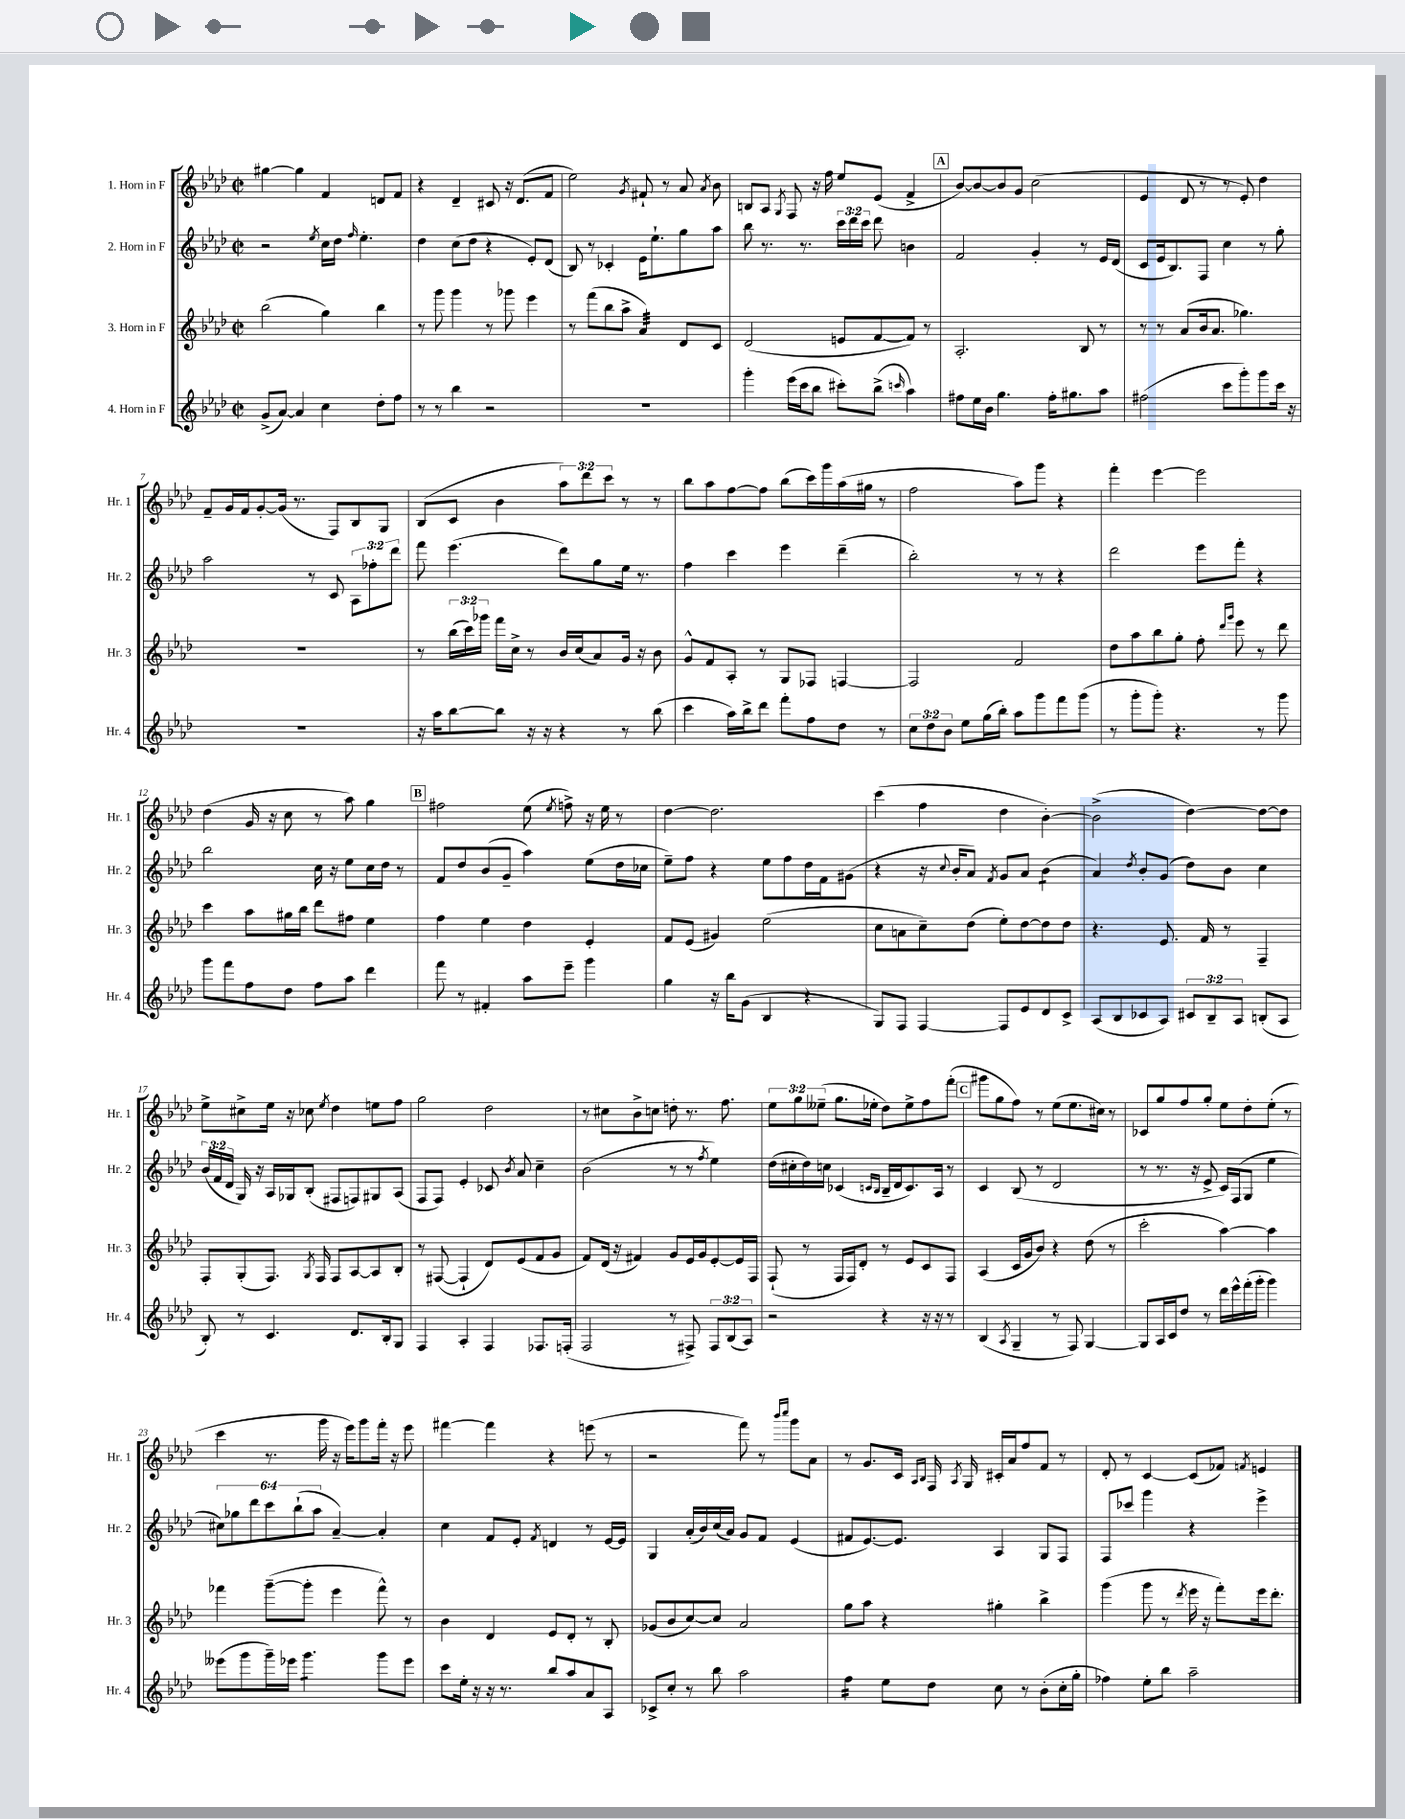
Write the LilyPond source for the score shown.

<<
\new StaffGroup <<
\new Staff = "s0" \with { instrumentName = "1. Horn in F" shortInstrumentName = "Hr. 1" } {
    \clef treble \key aes \major \defaultTimeSignature \time 2/2 \override Staff.TupletNumber.text = #tuplet-number::calc-fraction-text
    \autoBeamOff gis''4~ gis''4 f'4 d'8[ f'8] |
    r4 des'4-- cis'8 r16 des'8.[( f'8] |
    ees''2) \acciaccatura { g'8 } fis'8-! r8 aes'8 \acciaccatura { aes'8 } bes'8 |
    b8[ aes8] \acciaccatura { g8 } f8 r16 f''16 ees''8[ ees'8]( f'4-> |
    \mark \markup { \box "A" } bes'8[~) bes'8~ bes'8 g'8] c''2( |
    ees'4 des'8 r8 r8 ees'8-.) des''4 |
    f'8[-- g'16 f'16 g'8~-. g'16]( r8. f8[) bes8 g8] |
    bes8[( c'8] bes'4 \tuplet 3/2 { aes''8[) des'''8 c'''8] } r8 r8 |
    bes''8[ aes''8 f''8~ f''8] bes''8[( c'''16) g'''16 aes''16( gis''16] r8 |
    f''2 aes''8[) g'''8] r4 |
    f'''4-. ees'''4~ ees'''2 |
    des''4( g'16 r16 c''8 r8 aes''8) g''4 |
    \mark \markup { \box "B" } fis''2 ees''8( \acciaccatura { ees''8 } f''8->) r16 ees''16 r8 |
    des''4~ des''2. |
    c'''4( f''4 des''4 bes'4~-.) |
    bes'2->( des''4~) des''8[~ des''8] |
    ees''8[-> cis''8-> ees''16] r16 ces''8 \acciaccatura { ees''8 } des''4 e''8[ f''8] |
    g''2 des''2 |
    r8 cis''8[ bes'8-> c''8] d''8-. r8. f''8. |
    \tuplet 3/2 { ees''8[ g''8 eeses''8]--( } g''8.[ ees''16]-. des''8[) ees''8-> f''8 f'''8]-.( |
    \mark \markup { \box "C" } gis'''8[ g''8 f''8]) r8 ees''8[( ees''8. cis''16]) r8 |
    ces'8[ g''8 f''8 g''8]-. ees''8[ des''8-. ees''8]-.( r8 |
    c'''4 r8. g'''16 r16 ees'''16[) g'''8 f'''16]-. r16 ees'''8 |
    fis'''4~ fis'''4 r4 e'''8( r8 |
    r2 f'''8) r8 \grace { bes'''16[ c''''16] } g'''8[ aes'8] |
    r8 g'8.[ c'16] \grace { aes16[ bes16] } f16 \acciaccatura { aes8 } g16 cis'16[-. aes'16 f''8 f'8] r8 |
    des'8-. r8 c'4~ c'8[( fes'8]) \acciaccatura { f'8 } e'4 \bar "|." |
}
\new Staff = "s1" \with { instrumentName = "2. Horn in F" shortInstrumentName = "Hr. 2" } {
    \clef treble \key aes \major \defaultTimeSignature \time 2/2 \override Staff.TupletNumber.text = #tuplet-number::calc-fraction-text
    \autoBeamOff r2 \acciaccatura { ees''8 } c''16[ des''16] \grace { f''16 } ees''4.-. |
    des''4 c''8[( des''8] r4 ees'8[-.) des'8]( |
    bes8) r8 ces'4-. ees'16[ ees''8.-! g''8 aes''8] |
    bes''8 r8. r8. \tuplet 3/2 { c'''16[ des'''16 c'''16] } des'''8 b'4 |
    \mark \markup { \box "A" } f'2 g'4-. r8 ees'16[ des'16]( |
    c'8[ ees'16 bes8.) f8] c''4 r8 g''8-. |
    aes''2 r8 c'8 \tuplet 3/2 { aes8[ fes''8-. des'''8] } |
    f'''8 ees'''4.( des'''8[) g''8 ees''16] r8. |
    f''4 c'''4 ees'''4 des'''4--( |
    bes''2-.) r8 r8 r4 |
    des'''2 ees'''8[ f'''8]-. r4 |
    bes''2 c''16 r16 ees''8[ c''16 des''16] r8 |
    \mark \markup { \box "B" } f'8[ des''8 bes'8( g'8]-- aes''4) ees''8[( des''16 ces''16] |
    ees''8[--) f''8] r4 ees''8[ f''8 des''16 f'16 gis'8]( |
    r4 r16 \appoggiatura { c''8 } bes'16[-. aes'8]) \acciaccatura { f'8 } g'8[ aes'8] bes'4:8( |
    aes'4) \acciaccatura { des''8 } bes'8[-. g'8]( des''8[) bes'8] c''4 |
    \tuplet 3/2 { bes'16[( f'16 des'16] } g16) r16 aes16[ ges16 bes8]-.( fis8[ f8) gis8 aes8]( |
    f8[ f8]) ees'4-. ces'8 \acciaccatura { bes'8 } aes'8 c''4-- |
    bes'2( r8 r8 \acciaccatura { f''8 } ees''4) |
    des''16[( cis''16-. des''16) c''16] ces'4( \grace { c'16[ bes16] } bes16[-- des'16 c'8.) aes16] r8 |
    \mark \markup { \box "C" } c'4 bes8( r8 des'2 |
    r8 r8. r16 ees'8-> c'16[) f16( g8] ees''4 |
    \tuplet 6/4 { cis''8[) ges''8 des'''8 c'''8 bes''8-!( aes''8] } aes'4~--) aes'4-. |
    c''4 f'8[ ees'8]-. \acciaccatura { f'8 } d'4 r8 ees'16[~ ees'16] |
    g4 aes'16[-.( bes'16) c''16( aes'16]) g'8[ f'8] ees'4( |
    fis'8[ ees'8.~) ees'8.] aes4 g8[ f8] |
    f8[ ces'''8] g'''4 r4 ees'''4-> \bar "|." |
}
\new Staff = "s2" \with { instrumentName = "3. Horn in F" shortInstrumentName = "Hr. 3" } {
    \clef treble \key aes \major \defaultTimeSignature \time 2/2 \override Staff.TupletNumber.text = #tuplet-number::calc-fraction-text
    \autoBeamOff bes''2( g''4) bes''4 |
    r8 g'''8 g'''4 r8 ges'''8 ees'''4 |
    r8 f'''8[( bes''8 aes''8]-> aes'4:32) des'8[ c'8] |
    des'2( e'8[ f'8~ f'8]) r8 |
    \mark \markup { \box "A" } aes2.-. bes8 r8 |
    r8 r8 aes'8[( bes'16 aes'8.] ges''4.) |
    R1 |
    r8 \tuplet 3/2 { bes''16[( c'''16) ges'''16] } f'''16[ c''16]-> r8 bes'16[ c''16( aes'8) g'16] r16 bes'8 |
    g'8[-^ f'8 aes8]-. r8 g8[ fes8] f4~ |
    f2 f'2 |
    des''8[ aes''8 bes''8 g''8]-. f''8-. \grace { des'''16[ g'''16] } ees'''8 r8 des'''8 |
    c'''4 aes''8[ gis''16 bes''16] des'''8[ fis''8] ees''4 |
    \mark \markup { \box "B" } f''4 ees''4 des''4 ees'4-. |
    f'8[ ees'8]( gis'4) ees''2( |
    c''8[ a'8 c''8--) des''8]( ees''8[-.) des''8~ des''8 des''8] |
    r4. ees'8. f'16 r8 f4-- |
    f8[-. g8-.( f8.]) \acciaccatura { g8 } f16 f8[ aes8~ aes8 bes8]-. |
    r8 fis8~( fis4-! des'8[) ees'8( f'8 g'8] |
    f'8[) des'16]( r16 fis'4) g'8[ ees'16 g'16 ees'8~-. ees'16 f16] |
    f8-!( r8 f16[ f16) des'8]-. r8 ees'8[ c'8 f8] |
    \mark \markup { \box "C" } aes4( c'16[ g'16 bes'8]) r4 des''8( r8 |
    c'''2-. aes''4~) aes''4 |
    fes'''4 g'''8[~--( g'''8]-. ees'''4 fes'''8-^) r8 |
    bes'4 des'4 ees'8[ des'8]-. r8 bes8-. |
    ges'8[( bes'8 c''8~) c''8] aes'2 |
    g''8[ aes''8] r4 gis''4-. bes''4-> |
    g'''4( g'''8 r8 \acciaccatura { des'''8 } ees'''16 r16 f'''8[-.) ees'''16 des'''8.]-. \bar "|." |
}
\new Staff = "s3" \with { instrumentName = "4. Horn in F" shortInstrumentName = "Hr. 4" } {
    \clef treble \key aes \major \defaultTimeSignature \time 2/2 \override Staff.TupletNumber.text = #tuplet-number::calc-fraction-text
    \autoBeamOff g'8[->( aes'8]~) aes'4 c''4 des''8[-. f''8] |
    r8 r8 bes''4 r2 |
    R1 |
    g'''4-. ees'''16[( c'''16 bes''8] cis'''8[-.) bes''8]->( \grace { c'''16 } aes''4) |
    \mark \markup { \box "A" } fis''8[ ees''16 bes'16] g''4. fis''16[-. gis''8. aes''8] |
    fis''2( c'''8[ g'''8-.) g'''8 c'''16] r16 |
    R1 |
    r16 aes''16[ bes''8~ bes''8] r16 r16 r4 r8 bes''8( |
    c'''4 aes''16[) bes''16-> des'''8] f'''8[-. f''8 des''8] r8 |
    \tuplet 3/2 { c''8[ des''8 bes'8] } ees''8[ g''16( bes''16]-.) aes''8[ g'''8 f'''8 g'''8]( |
    r8 g'''8[-. g'''8]-.) r4. r8 g'''8 |
    g'''8[ f'''8 f''8 des''8] f''8[ aes''8] des'''4 |
    \mark \markup { \box "B" } f'''8 r8 fis'4-. aes''8[ ees'''8]-- g'''4 |
    g''4 r16 bes''16[ g'8]( bes4 r4 |
    g8[) f8] f4~ f8[ ees'8 des'8 c'8]-> |
    aes8[( bes8 ces'8 aes8]) \tuplet 3/2 { cis'8[ bes8-- aes8] } b8[-.( aes8] |
    bes8-.) r8 c'4. des'8.[ bes16-. g8] |
    f4 aes4-. f4 fes8.[ f16]-.( |
    f2 r8 fis8->) \tuplet 3/2 { fis8[ bes8( aes8]) } |
    r2 r4 r16 r16 r8 |
    \mark \markup { \box "C" } bes4( \acciaccatura { aes8 } g4-- r8 f8) g4~ |
    g8[ aes16 c'16 des''8] r8 des'''16[ ees'''16-^ f'''16-.( g'''16]-. g'''4) |
    eeses'''8[( g'''8 g'''16--) ees'''16] g'''4.:8 g'''8[ ees'''8] |
    c'''8[ ees''16]-. r16 r16 r8. bes''8[ aes''8 aes'8 aes8] |
    ces'8[-> c''8]-. r8 bes''8 aes''2 |
    f''4:16 ees''8[ des''8] c''8 r8 bes'8[-.( c''16-. g''16]-. |
    fes''4) ees''8[-. bes''8] aes''2-- \bar "|." |
}
>>
>>
